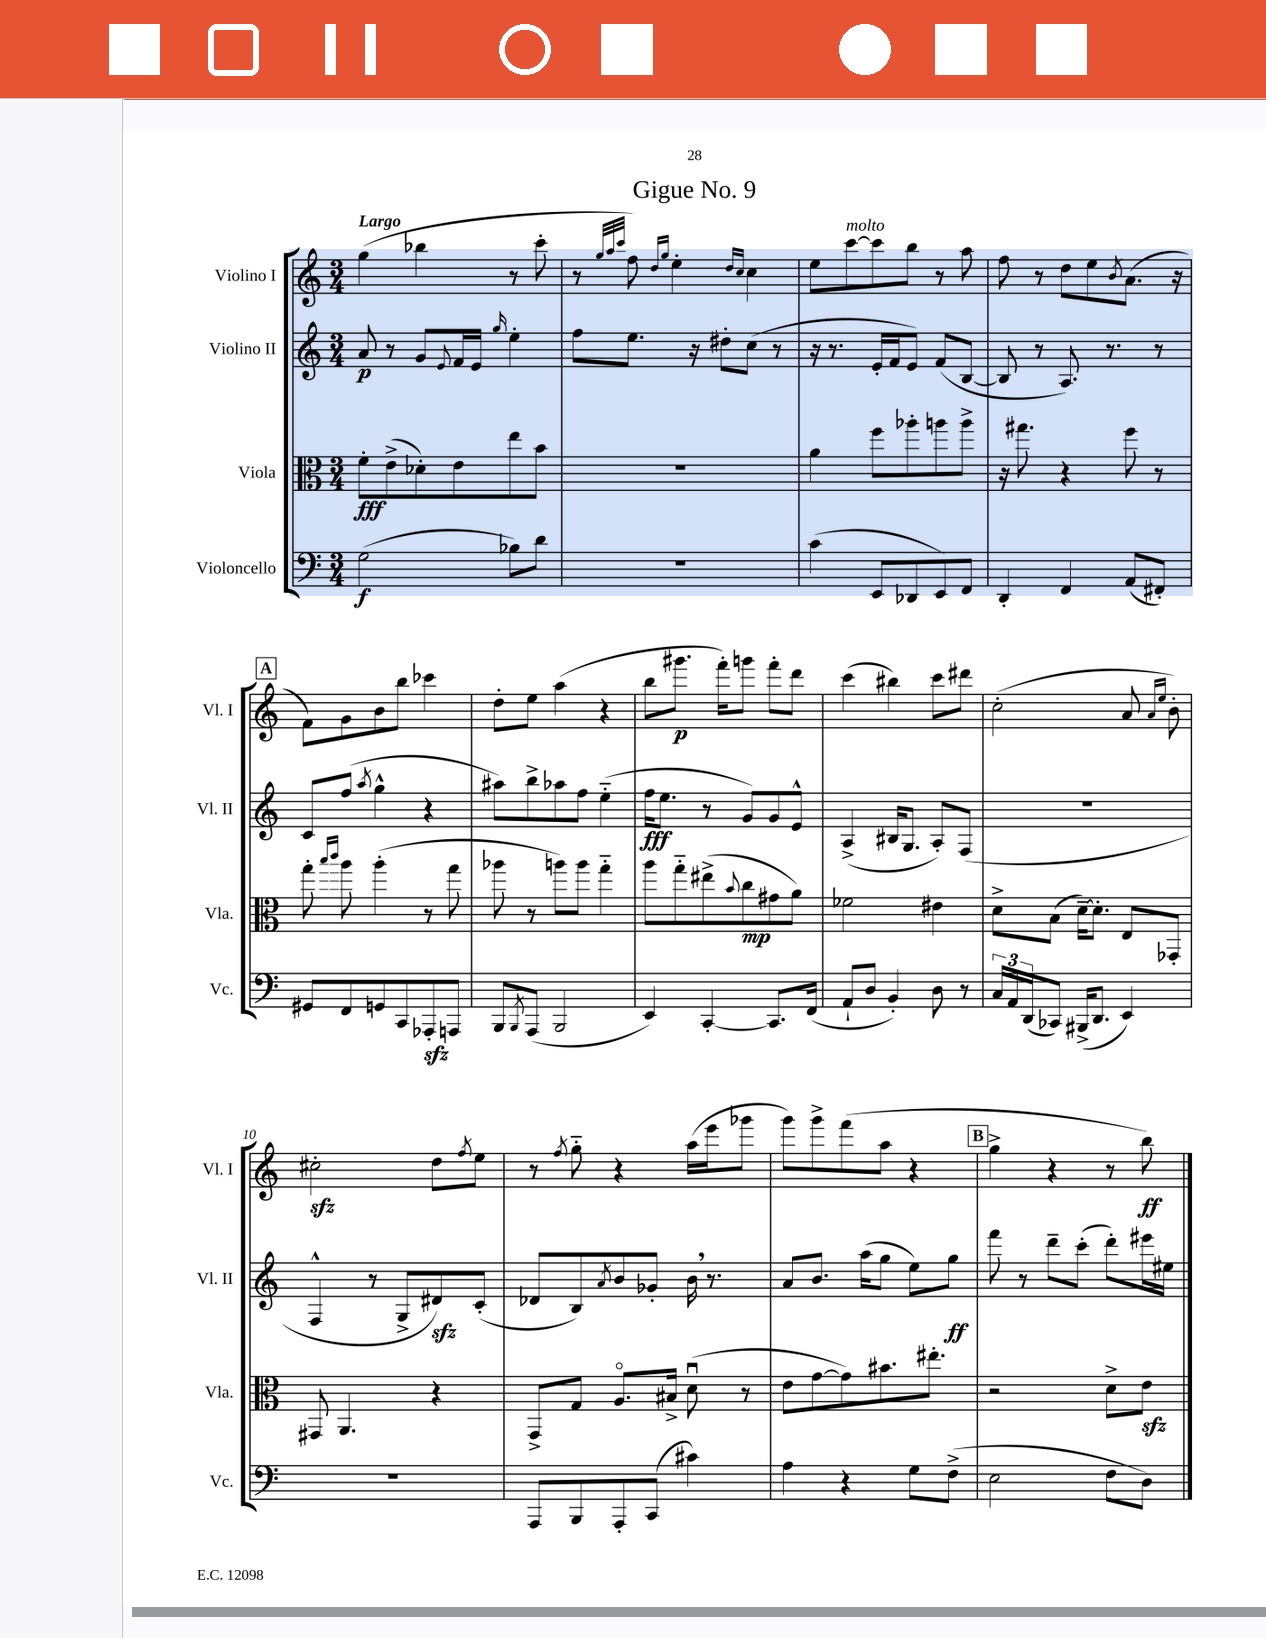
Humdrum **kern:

**kern	**kern	**kern	**kern
*staff4	*staff3	*staff2	*staff1
*clefF4	*clefC3	*clefG2	*clefG2
*k[]	*k[]	*k[]	*k[]
*M3/4	*M3/4	*M3/4	*M3/4
(2G	8f'	8a	(4gg
.	(8e^	8r	.
.	8d-')	8g	4bb-
.	.	8qqe	.
.	8e	16f	.
.	.	16e	.
.	.	16qqgg	.
8B-)	8ee	4ee'	8r
8d	8b	.	8ccc'
=	=	=	=
2.r	2.r	8ff	8r
.	.	.	32qqgg
.	.	.	32qqaa
.	.	.	32qqccc
.	.	8.ee	8ff)
.	.	.	16qqdd
.	.	.	16qqgg
.	.	.	4ee'
.	.	16r	.
.	.	8dd#'	.
.	.	.	16qqdd
.	.	.	16qqcc
.	.	(8cc	4cc
.	.	8r	.
=	=	=	=
(4c	4a	16r	8ee
.	.	8.r	.
.	.	.	[8ccc
8EE	8ff	16e'	8ccc]
.	.	16f	.
8DD-	8aa-'	8e)	8bb
8EE)	8aa	(8f	8r
8FF	8aa^	[8B	8aa
=	=	=	=
4DD'	16r	8B]	8ff
.	8.gg#	.	.
.	.	8r	8r
4FF	4r	8.A)	8dd
.	.	.	8ee
.	.	8.r	.
.	.	.	8qb
(8AA	8ff	.	(8.a
8FF#')	8r	8r	.
.	.	.	16r
=	=	=	=
8GG#	8gg'	8c	8f)
.	16qqbb	.	.
.	16qqccc	.	.
8FF	8aa	(8ff	8g
.	.	8qaa	.
8GG	(4aa'	4gg^^	8b
8CC	.	.	8bb
8AAA-'	8r	4r	4ccc-
8AAA	8gg	.	.
=	=	=	=
8BBB	8aa-	8aa#)	8dd'
8qBBB	.	.	.
(8AAA	8r	8bb^	8ee
2BBB	8aa)	8aa-	(4aa
.	8aa	8ff	.
.	4gg'~	(4ee'~	4r
=	=	=	=
4EE)	8aa	16ff	8bb
.	.	8.ee	.
.	8gg'~	.	8.ggg#
[4CC'	(8ee#^	8r	.
.	.	.	16fff')
.	8qqb	.	.
.	8cc	8g)	8ggg
8.CC]	8g#	8g	8fff'
.	8a)	8e^^	8ddd
(16FF	.	.	.
=	=	=	=
8AA`	2f-	(4A^	(4ccc
8D	.	.	.
4BB')	.	16B#	4bb#)
.	.	8.G	.
8D	4e#	8A')	8ccc
8r	.	(8F	8ddd#
=	=	=	=
24C	8d^	2.r	(2cc'
24AA	.	.	.
(24DD	.	.	.
8CC-)	(8B	.	.
(16BBB#^	[16d~)	.	.
8.DD	8.d']	.	.
4EE)	8E	.	8a
.	.	.	16qqa
.	.	.	16qqee
.	8GG-'	.	8b')
=	=	=	=
2.r	8GG#	4F^^	2cc#'
.	4.AA	.	.
.	.	8r	.
.	.	8G^	.
.	4r	8d#)	8dd
.	.	.	8qff
.	.	(8c'	8ee
=	=	=	=
8AAA	8GG^	8d-	8r
.	.	.	8qff
8BBB	8G	8B)	8gg'~
.	.	8qa	.
8AAA'	8.Ao	8b	4r
(8CC	.	8g-'	.
.	16B#^	.	.
4c#)	(8du	16b	(16aa
.	.	8.r	16eee
.	8r	.	8ggg-
=	=	=	=
4A	8e	8a	8ggg)
.	[8g	8.b	8ggg^
4r	8g])	.	(8fff
.	.	(16aa	.
.	8.b#	8gg	8aa
8G	.	8ee)	4r
.	8.ee#'	.	.
(8F^	.	8gg	.
=	=	=	=
2E	2r	8fff	4gg^
.	.	8r	.
.	.	8ddd~	4r
.	.	(8ccc'	.
8F	8d^	8ddd')	8r
8D)	8e	16eee#	8bb)
.	.	16ee#	.
==	==	==	==
*-	*-	*-	*-
